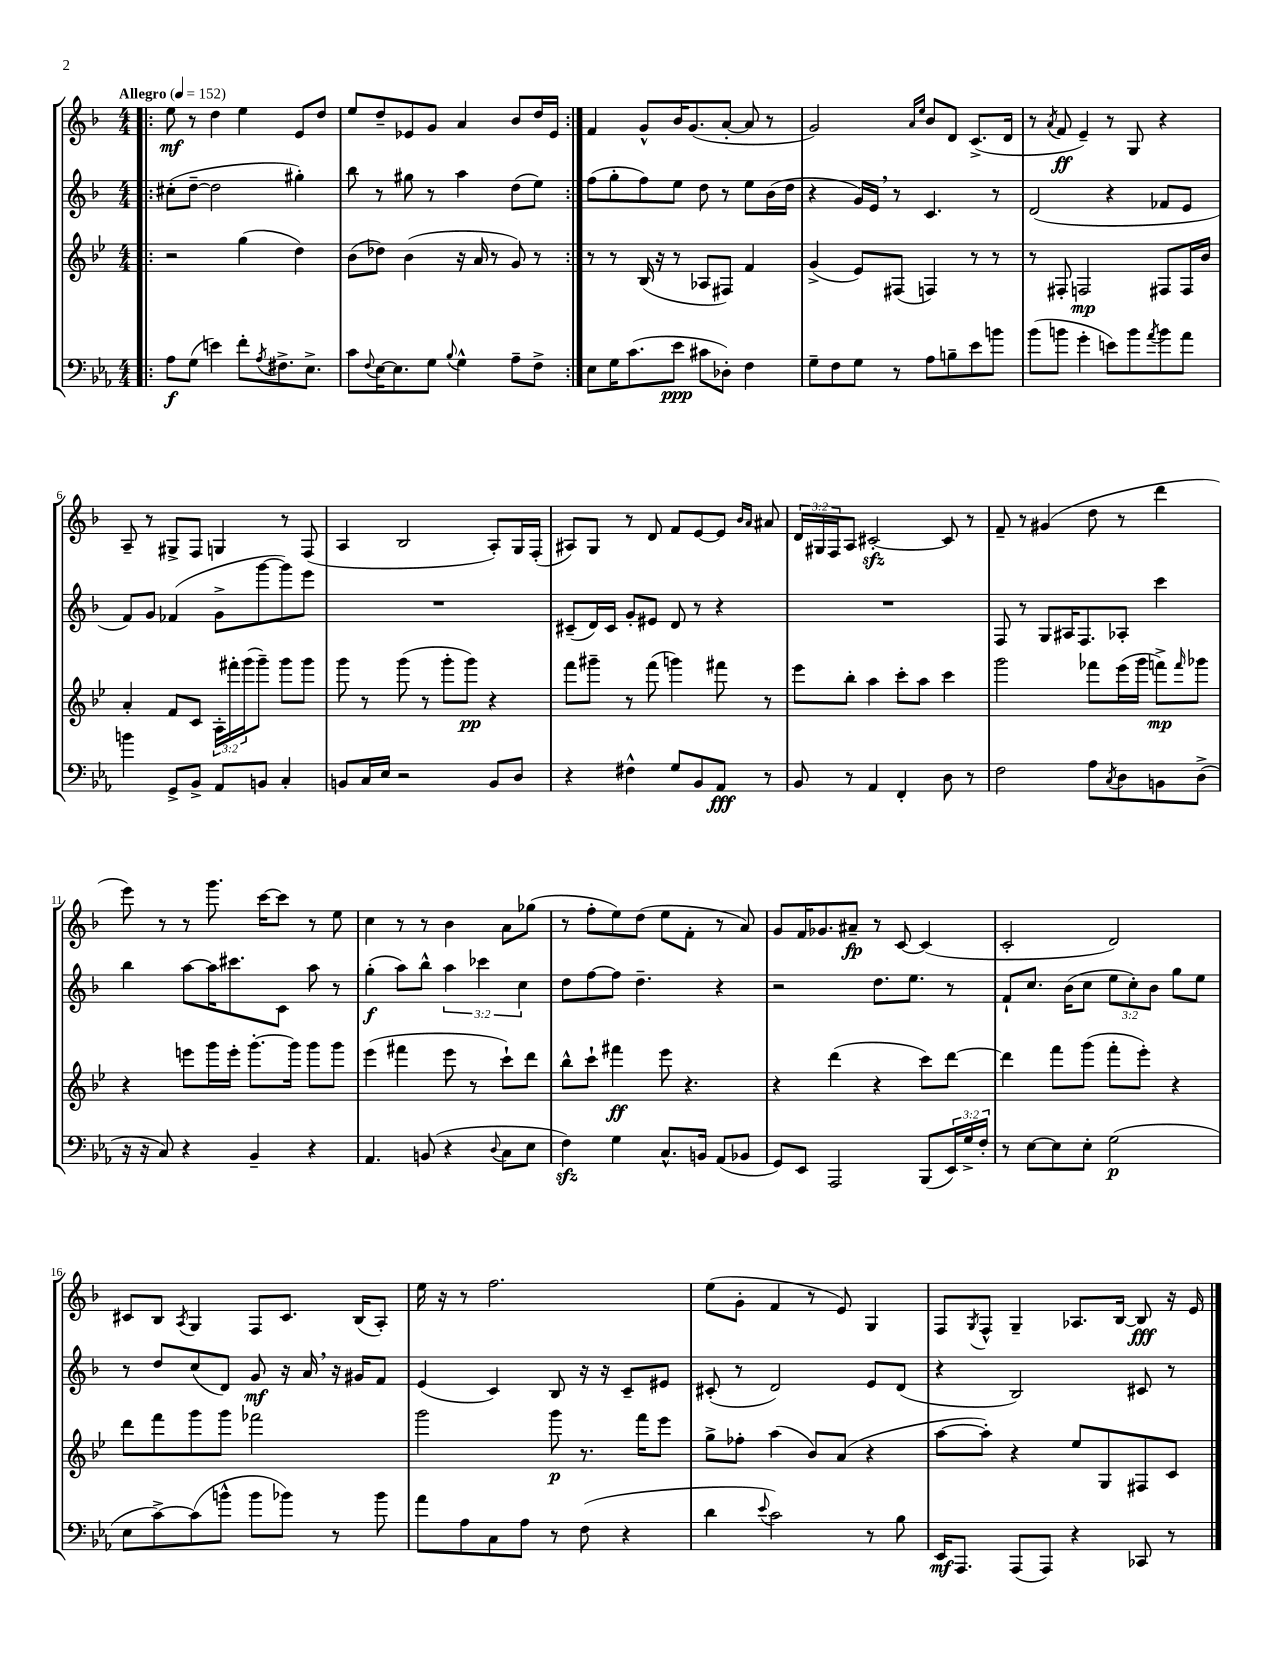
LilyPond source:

<<
\new StaffGroup <<
\new Staff = "s0" {
    \clef treble \key f \major \numericTimeSignature \time 4/4 \override Staff.TupletNumber.text = #tuplet-number::calc-fraction-text \tempo "Allegro" 4 = 152
    \repeat volta 2 { \bar ".|:" e''8\mf r8 d''4 e''4 e'8 d''8 |
    e''8 d''8-- ees'8 g'8 a'4 bes'8 d''16 ees'16 | }
    f'4 g'8-^ bes'16 g'8.( a'8~-. a'8 r8 |
    g'2) \grace { a'16 e''16 } bes'8 d'8 c'8.->( d'16 |
    r8 \acciaccatura { a'8 } f'8\ff e'4--) r8 g8 r4 |
    a8-- r8 gis8-> f8 g4 r8 f8( |
    a4 bes2 a8-.) g16 f16-.( |
    ais8) g8 r8 d'8 f'8 e'8~ e'8 \grace { bes'16 a'16 } ais'8 |
    \tuplet 3/2 { d'16 gis16 f16 } a8 cis'2~-.\sfz cis'8 r8 |
    f'8-- r8 gis'4( d''8 r8 d'''4 |
    e'''8) r8 r8 g'''8. c'''16~ c'''8 r8 e''8 |
    c''4 r8 r8 bes'4 a'8 ges''8( |
    r8 f''8-. e''8) d''8( e''8 f'8-. r8 a'8) |
    g'8 f'16 ges'8. ais'8--\fp r8 c'8~ c'4( |
    c'2-. d'2) |
    cis'8 bes8 \acciaccatura { a8 } g4 f8 cis'8. bes16( a8-.) |
    e''16 r16 r8 f''2. |
    e''8( g'8-. f'4 r8 e'8) g4 |
    f8 \acciaccatura { g8 } f8-^ g4-- aes8. bes16~ bes8\fff r16 e'16 \bar "|." |
}
\new Staff = "s1" {
    \clef treble \key f \major \numericTimeSignature \time 4/4 \override Staff.TupletNumber.text = #tuplet-number::calc-fraction-text
    \repeat volta 2 { \bar ".|:" cis''8-.( d''8~-- d''2 gis''4-.) |
    bes''8 r8 gis''8 r8 a''4 d''8( e''8) | }
    f''8( g''8-. f''8) e''8 d''8 r8 e''8 bes'16( d''16 |
    r4 g'16) e'16 \breathe r8 c'4. r8 |
    d'2( r4 fes'8 e'8 |
    f'8) g'8 fes'4( g'8-> g'''8~ g'''8) e'''8 |
    R1 |
    cis'8--( d'16) cis'16 g'8-. eis'8 d'8 r8 r4 |
    R1 |
    f8 r8 g8 ais16 f8. aes8-. c'''4 |
    bes''4 a''8~ a''16 cis'''8. c'8 a''8 r8 |
    g''4-.\f( a''8) bes''8-^ \tuplet 3/2 { a''4 ces'''4 c''4 } |
    d''8 f''8~ f''8 d''4.-- r4 |
    r2 d''8. e''8. r8 |
    f'8-! c''8. bes'16( c''8 \tuplet 3/2 { e''8 c''8-.) bes'8 } g''8 e''8 |
    r8 d''8 c''8( d'8) g'8\mf r16 a'16 \breathe r16 gis'16 f'8 |
    e'4( c'4) bes8 r16 r16 c'8-- eis'8 |
    cis'8-.( r8 d'2) e'8 d'8( |
    r4 bes2) cis'8 r8 \bar "|." |
}
\new Staff = "s2" {
    \clef treble \key bes \major \numericTimeSignature \time 4/4 \override Staff.TupletNumber.text = #tuplet-number::calc-fraction-text
    \repeat volta 2 { \bar ".|:" r2 g''4( d''4) |
    bes'8( des''8) bes'4( r16 a'16 r8 g'8) r8 | }
    r8 r8 bes16( r16 r8 aes8 fis8) f'4 |
    g'4->( ees'8) fis8( f4) r8 r8 |
    r8 fis8-. f2\mp fis8 fis16 bes'16 |
    a'4-. f'8 c'8 \tuplet 3/2 { a16-. fis'''16-. g'''16( } g'''8--) g'''8 g'''8 |
    g'''8 r8 g'''8( r8 g'''8-. g'''8\pp) r4 |
    f'''8 gis'''8-- r8 f'''8( g'''4) fis'''8 r8 |
    ees'''8 bes''8-. a''4 c'''8-. a''8 c'''4 |
    g'''2 fes'''8 ees'''16( g'''16 f'''8->\mp) \grace { f'''16 } ges'''8 |
    r4 e'''8 g'''16 e'''16-. g'''8.~-. g'''16 g'''8 g'''8 |
    ees'''4( fis'''4 ees'''8 r8 c'''8-!) d'''8 |
    bes''8-^ c'''8-! fis'''4\ff ees'''8 r4. |
    r4 d'''4( r4 c'''8) d'''8~ |
    d'''4 f'''8 g'''8( f'''8-. ees'''8-.) r4 |
    d'''8 f'''8 g'''8 g'''8 fes'''2 |
    g'''2 g'''8\p r8. f'''16 ees'''8 |
    g''8-> fes''8-. a''4( bes'8) a'8( r4 |
    a''8~ a''8-.) r4 ees''8 g8 fis8 c'8 \bar "|." |
}
\new Staff = "s3" {
    \clef bass \key ees \major \numericTimeSignature \time 4/4 \override Staff.TupletNumber.text = #tuplet-number::calc-fraction-text
    \repeat volta 2 { \bar ".|:" aes8\f g8( e'4) f'8-. \acciaccatura { aes8 } fis8.-> ees8.-> |
    c'8 \appoggiatura { f8 } ees16~ ees8. g8 \appoggiatura { bes8 } g4-^ aes8-- f8-> | }
    ees8 g16 c'8.( ees'8\ppp cis'8 des8-.) f4 |
    g8-- f8 g8 r8 aes8 b8-- ees'8 b'8 |
    bes'8( b'8 g'4-. e'8) b'8 \acciaccatura { aes'8 } b'8 aes'8 |
    b'4 g,8-> bes,8-> aes,8 b,8 c4-. |
    b,8 c16 ees16 r2 b,8 d8 |
    r4 fis4-^ g8 bes,8 aes,8\fff r8 |
    bes,8 r8 aes,4 f,4-. d8 r8 |
    f2 aes8 \acciaccatura { c8 } d8 b,8 d8->( |
    r16 r16 c8) r4 bes,4-- r4 |
    aes,4. b,8( r4 \appoggiatura { d8 } c8 ees8 |
    f4\sfz) g4 c8.-^ b,16 aes,8( bes,8 |
    g,8) ees,8 aes,,2 bes,,8( \tuplet 3/2 { ees,16) g16-> f16-. } |
    r8 ees8~ ees8 ees8-. g2\p( |
    ees8 c'8~->) c'8( b'8-^ b'8 bes'8) r8 bes'8 |
    aes'8 aes8 c8 aes8 r8 f8( r4 |
    d'4 \appoggiatura { ees'8 } c'2) r8 bes8 |
    ees,16\mf aes,,8. aes,,8( aes,,8) r4 ces,8 r8 \bar "|." |
}
>>
>>
